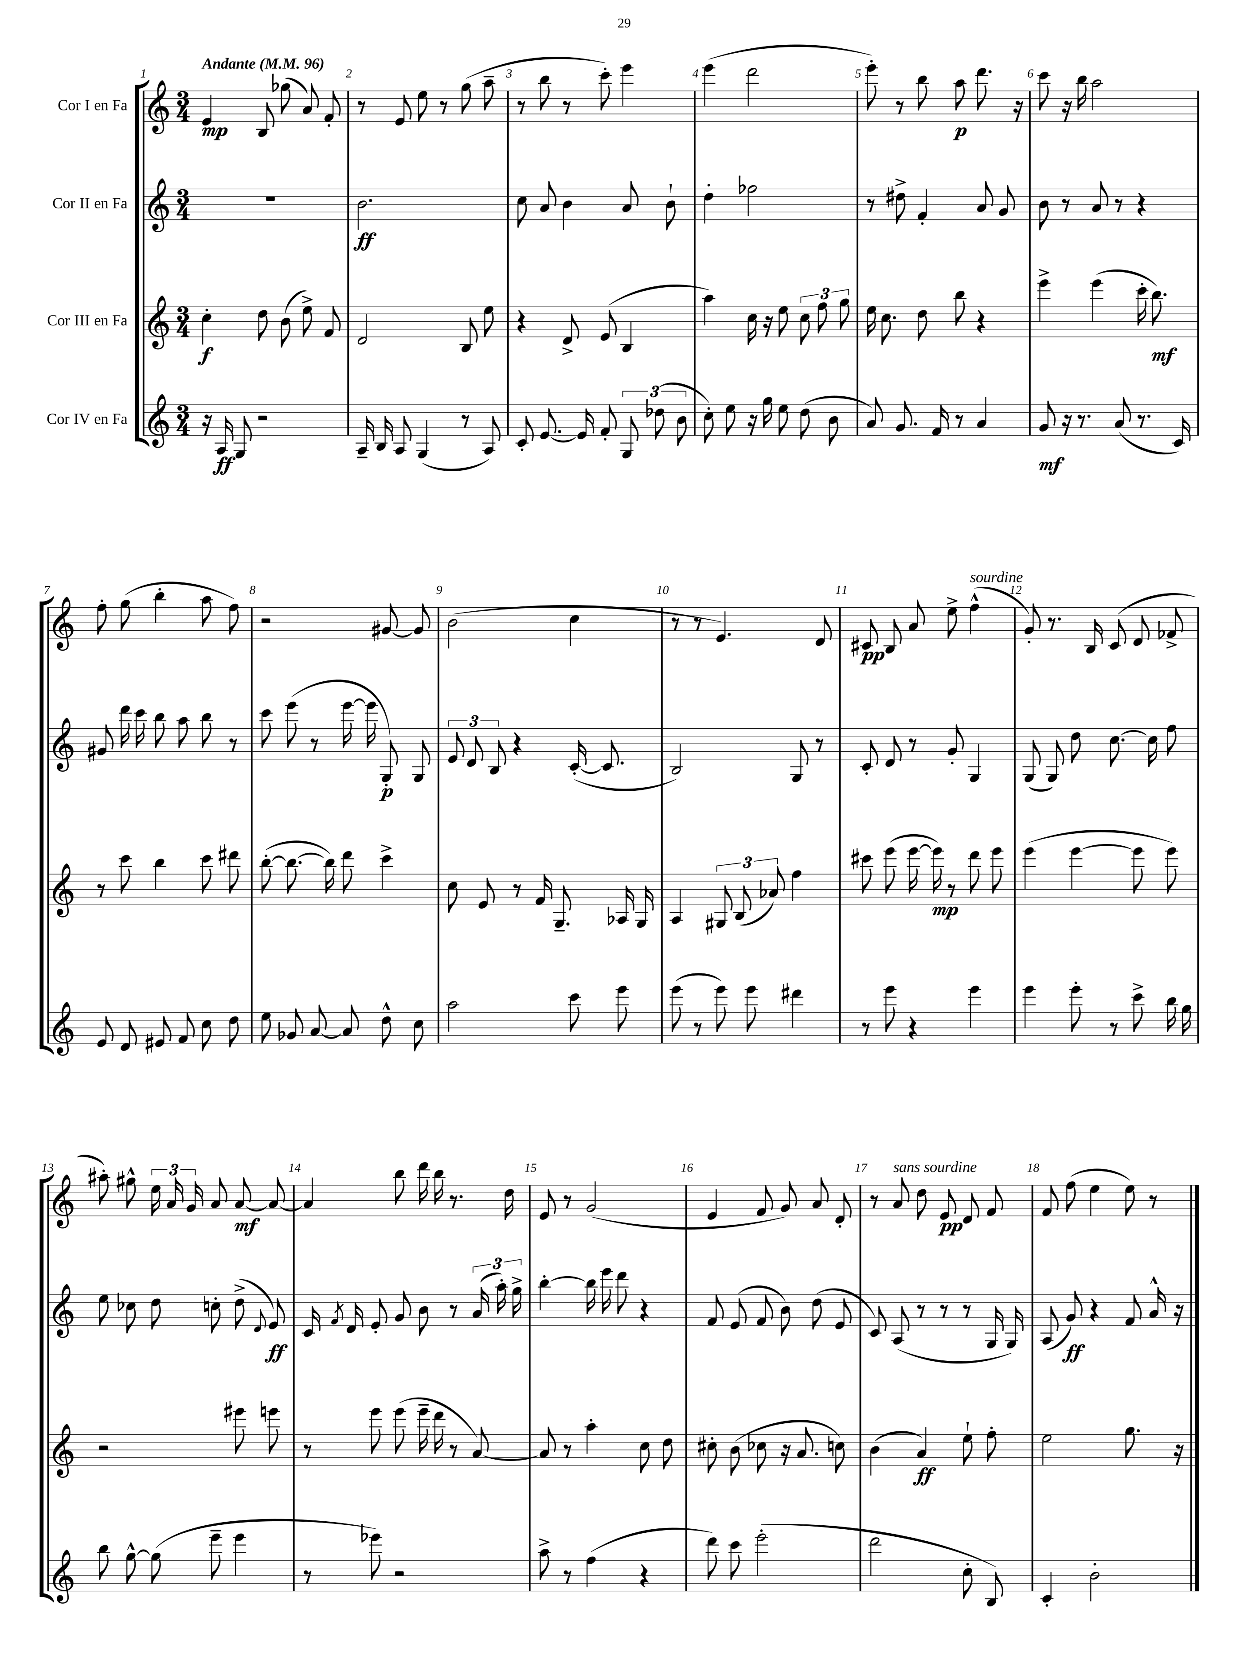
<<
\new StaffGroup <<
\new Staff = "s0" \with { instrumentName = "Cor I en Fa" } {
    \clef treble \key c \major \numericTimeSignature \time 3/4 \tempo "Andante" 4 = 96
    \autoBeamOff e'4\mp b8 ges''8( a'8) f'8-. |
    r8 e'8 e''8 r8 g''8( a''8-- |
    r8 b''8 r8 c'''8-.) e'''4 |
    e'''4( d'''2 |
    e'''8-.) r8 b''8 a''8\p d'''8. r16 |
    c'''8 r16 b''16 a''2 |
    f''8-. g''8( b''4-. a''8 f''8) |
    r2 gis'8~ gis'8 |
    b'2( c''4 |
    r8 r8 e'4.) d'8 |
    cis'8\pp b8 a'8 e''8-> f''4-^^\markup { \italic "sourdine" }( |
    g'8-.) r8. b16 c'8( d'8 fes'8-> |
    ais''8-.) gis''8-^ \tuplet 3/2 { e''16 a'16 g'16 } a'8 a'8~\mf a'8~ |
    a'4 b''8 d'''16 b''16 r8. d''16 |
    e'8 r8 g'2( |
    e'4 f'8 g'8) a'8 d'8-. |
    r8 a'8^\markup { \italic "sans sourdine" } d''8 e'8\pp d'8 f'8 |
    f'8 f''8( e''4 e''8) r8 \bar "|." |
}
\new Staff = "s1" \with { instrumentName = "Cor II en Fa" } {
    \clef treble \key c \major \numericTimeSignature \time 3/4
    \autoBeamOff R2. |
    b'2.\ff |
    c''8 a'8 b'4 a'8 b'8-! |
    d''4-. fes''2 |
    r8 dis''8-> f'4-. a'8 g'8 |
    b'8 r8 a'8 r8 r4 |
    gis'8 d'''16 c'''16 b''8 a''8 b''8 r8 |
    c'''8 e'''8( r8 e'''16~ e'''16 g8-.\p) g8 |
    \tuplet 3/2 { e'8 d'8 b8 } r4 c'16~-.( c'8. |
    b2) g8 r8 |
    c'8-. d'8 r8 g'8-. g4 |
    g8( g8) d''8 c''8.~ c''16 f''8 |
    e''8 ces''8 d''8 c''8-. d''8->( \appoggiatura { d'8 } e'8\ff) |
    c'16 \acciaccatura { f'8 } d'16 e'8-. g'8 b'8 r8 \tuplet 3/2 { a'16( a''16-.) g''16-> } |
    b''4~-. b''16 e'''16 d'''8 r4 |
    f'8 e'8( f'8 b'8) d''8( e'8 |
    c'8) a8( r8 r8 r8 g16 g16) |
    a8( g'8\ff) r4 f'8 a'16-^ r16 \bar "|." |
}
\new Staff = "s2" \with { instrumentName = "Cor III en Fa" } {
    \clef treble \key c \major \numericTimeSignature \time 3/4
    \autoBeamOff c''4-.\f d''8 b'8( e''8->) f'8 |
    d'2 b8 e''8 |
    r4 d'8-> e'8( b4 |
    a''4) c''16 r16 e''8 \tuplet 3/2 { c''8 f''8 g''8 } |
    e''16 c''8. d''8 b''8 r4 |
    e'''4-> e'''4( c'''16-. b''8.\mf) |
    r8 c'''8 b''4 c'''8 dis'''8 |
    b''8~-.( b''8.~ b''16) d'''8 c'''4-> |
    c''8 e'8 r8 f'16 g8.-- aes16 g16 |
    a4 \tuplet 3/2 { gis8 b8( aes'8) } f''4 |
    cis'''8 e'''8( e'''16~ e'''16\mp) r8 d'''8 e'''8 |
    e'''4( e'''4~ e'''8 e'''8) |
    r2 eis'''8 e'''8 |
    r8 e'''8 e'''8( e'''16-- d'''16 r8 a'8~) |
    a'8 r8 a''4-. c''8 d''8 |
    cis''8-. b'8( ces''8 r16 a'8. c''8) |
    b'4( a'4\ff) e''8-! f''8-. |
    e''2 g''8. r16 \bar "|." |
}
\new Staff = "s3" \with { instrumentName = "Cor IV en Fa" } {
    \clef treble \key c \major \numericTimeSignature \time 3/4
    \autoBeamOff r16 a16\ff g8 r2 |
    a16-- b16 a8 g4( r8 a8) |
    c'8-. e'8.~ e'16 f'8-. \tuplet 3/2 { g8 des''8( b'8 } |
    c''8-.) e''8 r16 g''16 e''8 d''8( b'8 |
    a'8) g'8. f'16 r8 a'4 |
    g'8\mf r16 r8. a'8( r8. c'16) |
    e'8 d'8 eis'8 f'8 c''8 d''8 |
    e''8 ges'8 a'8~ a'8 d''8-^ c''8 |
    a''2 c'''8 e'''8 |
    e'''8( r8 e'''8) e'''8 dis'''4 |
    r8 e'''8 r4 e'''4 |
    e'''4 e'''8-. r8 c'''8-> b''16 g''16 |
    b''8 g''8~-^ g''8( e'''8-- e'''4 |
    r8 ees'''8) r2 |
    a''8-> r8 f''4( r4 |
    d'''8) c'''8 e'''2-.( |
    d'''2 c''8-. b8) |
    c'4-. b'2-. \bar "|." |
}
>>
>>
\layout { \context { \Score \override BarNumber.break-visibility = ##(#f #t #t) barNumberVisibility = #all-bar-numbers-visible } }
